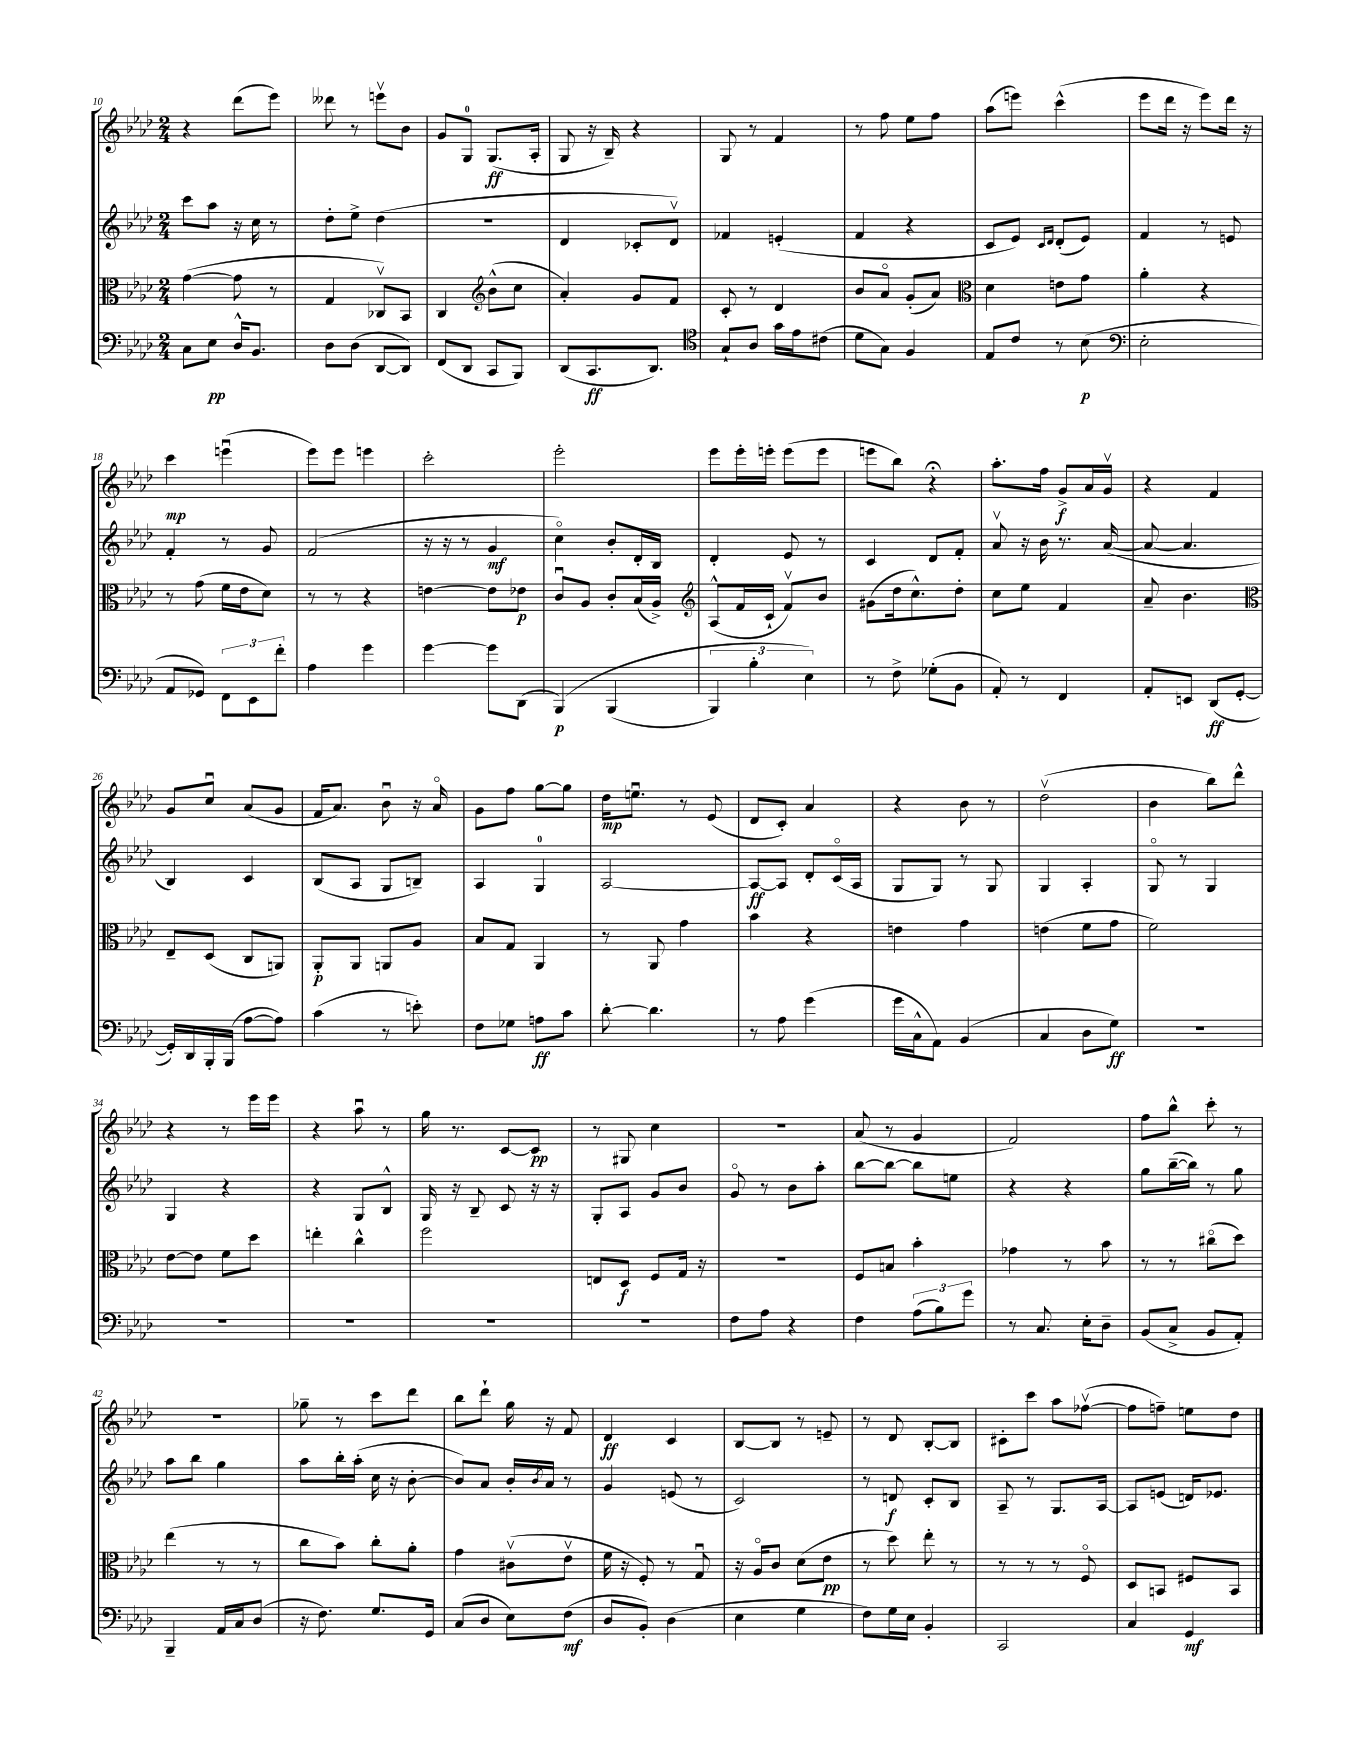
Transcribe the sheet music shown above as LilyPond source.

<<
\new StaffGroup <<
\new Staff = "s0" {
    \clef treble \key aes \major \numericTimeSignature \time 2/4
    r4 des'''8( ees'''8) |
    deses'''8 r8 e'''8\upbow bes'8 |
    g'8 g8-0 g8.\ff( aes16-. |
    g8 r16 bes16--) r4 |
    g8 r8 f'4 |
    r8 f''8 ees''8 f''8 |
    aes''8( e'''8) c'''4-^( |
    ees'''8 des'''16 r16 ees'''8) des'''16 r16 |
    c'''4\mp e'''4\downbow( |
    ees'''8) ees'''8 e'''4 |
    c'''2-. |
    ees'''2-. |
    ees'''8 ees'''16-. e'''16-. e'''8( e'''8 |
    e'''8 bes''8) r4\fermata |
    aes''8.-. f''16 g'8->\f aes'16 g'16\upbow |
    r4 f'4 |
    g'8 c''8\downbow aes'8( g'8 |
    f'16 aes'8.) bes'8\downbow r16 aes'16\flageolet |
    g'8 f''8 g''8~ g''8 |
    des''16\mp e''8.\downbow r8 ees'8( |
    des'8 c'8-.) aes'4 |
    r4 bes'8 r8 |
    des''2\upbow( |
    bes'4 bes''8) des'''8-^ |
    r4 r8 ees'''16 ees'''16 |
    r4 aes''8\downbow r8 |
    g''16 r8. c'8~ c'8\pp |
    r8 gis8 c''4 |
    R2 |
    aes'8( r8 g'4 |
    f'2) |
    f''8 bes''8-^ c'''8-. r8 |
    R2 |
    ges''8-- r8 c'''8 des'''8 |
    bes''8 des'''8-! g''16 r16 f'8 |
    des'4\ff c'4 |
    bes8~ bes8 r8 e'8-- |
    r8 des'8 bes8~-. bes8 |
    cis'8-. c'''8 aes''8 fes''8~\upbow( |
    fes''8 f''8--) e''8 des''8 \bar "|." |
}
\new Staff = "s1" {
    \clef treble \key aes \major \numericTimeSignature \time 2/4
    c'''8 aes''8 r16 c''16 r8 |
    des''8-. ees''8-> des''4( |
    R2 |
    des'4 ces'8-. des'8\upbow) |
    fes'4 e'4-.( |
    f'4 r4 |
    c'8 ees'8) \grace { c'16 des'16 } des'8-.( ees'8) |
    f'4 r8 e'8 |
    f'4-. r8 g'8 |
    f'2( |
    r16 r16 r8 g'4\mf |
    c''4\flageolet) bes'8-. des'16-. bes16 |
    des'4-. ees'8 r8 |
    c'4 des'8 f'8-. |
    aes'8\upbow r16 bes'16 r8. aes'16~( |
    aes'8~ aes'4. |
    bes4) c'4 |
    bes8( aes8 g8 b8--) |
    aes4 g4-0 |
    aes2~ |
    aes8~\ff aes8 des'8-. c'16\flageolet( aes16 |
    g8 g8) r8 g8 |
    g4 aes4-. |
    g8\flageolet r8 g4 |
    g4 r4 |
    r4 g8 bes8-^ |
    g16 r16 bes8-- c'8 r16 r16 |
    g8-. aes8 g'8 bes'8 |
    g'8\flageolet r8 bes'8 aes''8-. |
    bes''8~ bes''8~ bes''8 e''8 |
    r4 r4 |
    g''8 bes''16~--( bes''16) r8 g''8 |
    aes''8 bes''8 g''4 |
    aes''8 bes''16-. aes''16-.( c''16 r16 bes'8~-. |
    bes'8) aes'8 bes'16-. \acciaccatura { bes'8 } aes'16 r8 |
    g'4 e'8( r8 |
    c'2) |
    r8 d'8\f c'8-. bes8 |
    aes8-- r8 g8. aes16~ |
    aes8 e'8( d'16) ees'8. \bar "|." |
}
\new Staff = "s2" {
    \clef alto \key aes \major \numericTimeSignature \time 2/4
    g'4~( g'8 r8 |
    g4 ces8\upbow) bes,8 |
    c4 \clef treble bes'8-^( c''8 |
    aes'4-.) g'8 f'8 |
    c'8-. r8 des'4 |
    bes'8 aes'8\flageolet g'8-.( aes'8) |
    \clef alto des'4 e'8 g'8 |
    aes'4-. r4 |
    r8 g'8( f'16 ees'16 des'8) |
    r8 r8 r4 |
    e'4~ e'8 ees'8\p |
    c'8\downbow aes8 c'8-. bes16( aes16->) |
    \clef treble aes8-^( f'16 c'16-! f'8\upbow) bes'8 |
    gis'8( des''16 c''8.-^) des''8-. |
    c''8 ees''8 f'4 |
    aes'8-- bes'4. |
    \clef alto ees8-- des8( c8 a,8) |
    aes,8-.\p aes,8 a,8 aes8 |
    bes8 g8 aes,4 |
    r8 aes,8 g'4 |
    bes'4 r4 |
    e'4 g'4 |
    e'4( f'8 g'8 |
    f'2) |
    ees'8~ ees'8 f'8 des''8 |
    e''4-. c''4-^ |
    f''2 |
    e8 des8\f f8 g16 r16 |
    r2 |
    f8 b8 bes'4-. |
    ges'4 r8 bes'8 |
    r8 r8 cis''8\flageolet( des''8) |
    ees''4( r8 r8 |
    c''8 bes'8) c''8-. aes'8-. |
    g'4 cis'8\upbow( ees'8\upbow |
    f'16 r16 f8-.) r8 g8\downbow |
    r16 aes16\flageolet c'8 des'8( ees'8\pp |
    r8 des''8) ees''8-. r8 |
    r8 r8 r8 f8\flageolet |
    des8 b,8 fis8 b,8 \bar "|." |
}
\new Staff = "s3" {
    \clef bass \key aes \major \numericTimeSignature \time 2/4
    c8 ees8\pp des16-^ bes,8. |
    des8 des8( des,8~ des,8) |
    f,8( des,8 c,8 bes,,8) |
    des,8( c,8.\ff des,8.) |
    \clef tenor g8-! aes8 g'16 ees'16 cis'8( |
    des'8 g8) f4 |
    ees8 c'8 r8 bes8\p( |
    \clef bass ees2-. |
    aes,8 ges,8) \tuplet 3/2 { f,8 ees,8 f'8-. } |
    aes4 g'4 |
    g'4~ g'8 des,8( |
    bes,,4\p)\( bes,,4( |
    \tuplet 3/2 { bes,,4) bes4-. ees4\) } |
    r8 f8-> ges8-.( bes,8 |
    aes,8-.) r8 f,4 |
    aes,8-. e,8 des,8\ff( g,8~-. |
    g,16-.) des,16 bes,,16-. bes,,16( aes8~ aes8) |
    c'4( r8 e'8-.) |
    f8 ges8 a8\ff c'8 |
    des'8~-. des'4. |
    r8 aes8 g'4( |
    g'16 c16-^ aes,8) bes,4( |
    c4 des8 g8\ff) |
    r2 |
    R2 |
    R2 |
    R2 |
    R2 |
    f8 aes8 r4 |
    f4 \tuplet 3/2 { aes8( bes8) g'8 } |
    r8 c8. ees16-. des8-- |
    bes,8( c8-> bes,8 aes,8-.) |
    bes,,4-- aes,16 c16 des8( |
    r16 f8.) g8. g,16 |
    c8( des8 ees8) f8\mf( |
    des8 bes,8-.) des4( |
    ees4 g4 |
    f8) g16 ees16 bes,4-. |
    c,2 |
    c4 g,4\mf \bar "|." |
}
>>
>>
\layout { \context { \Score currentBarNumber = #10 } }
